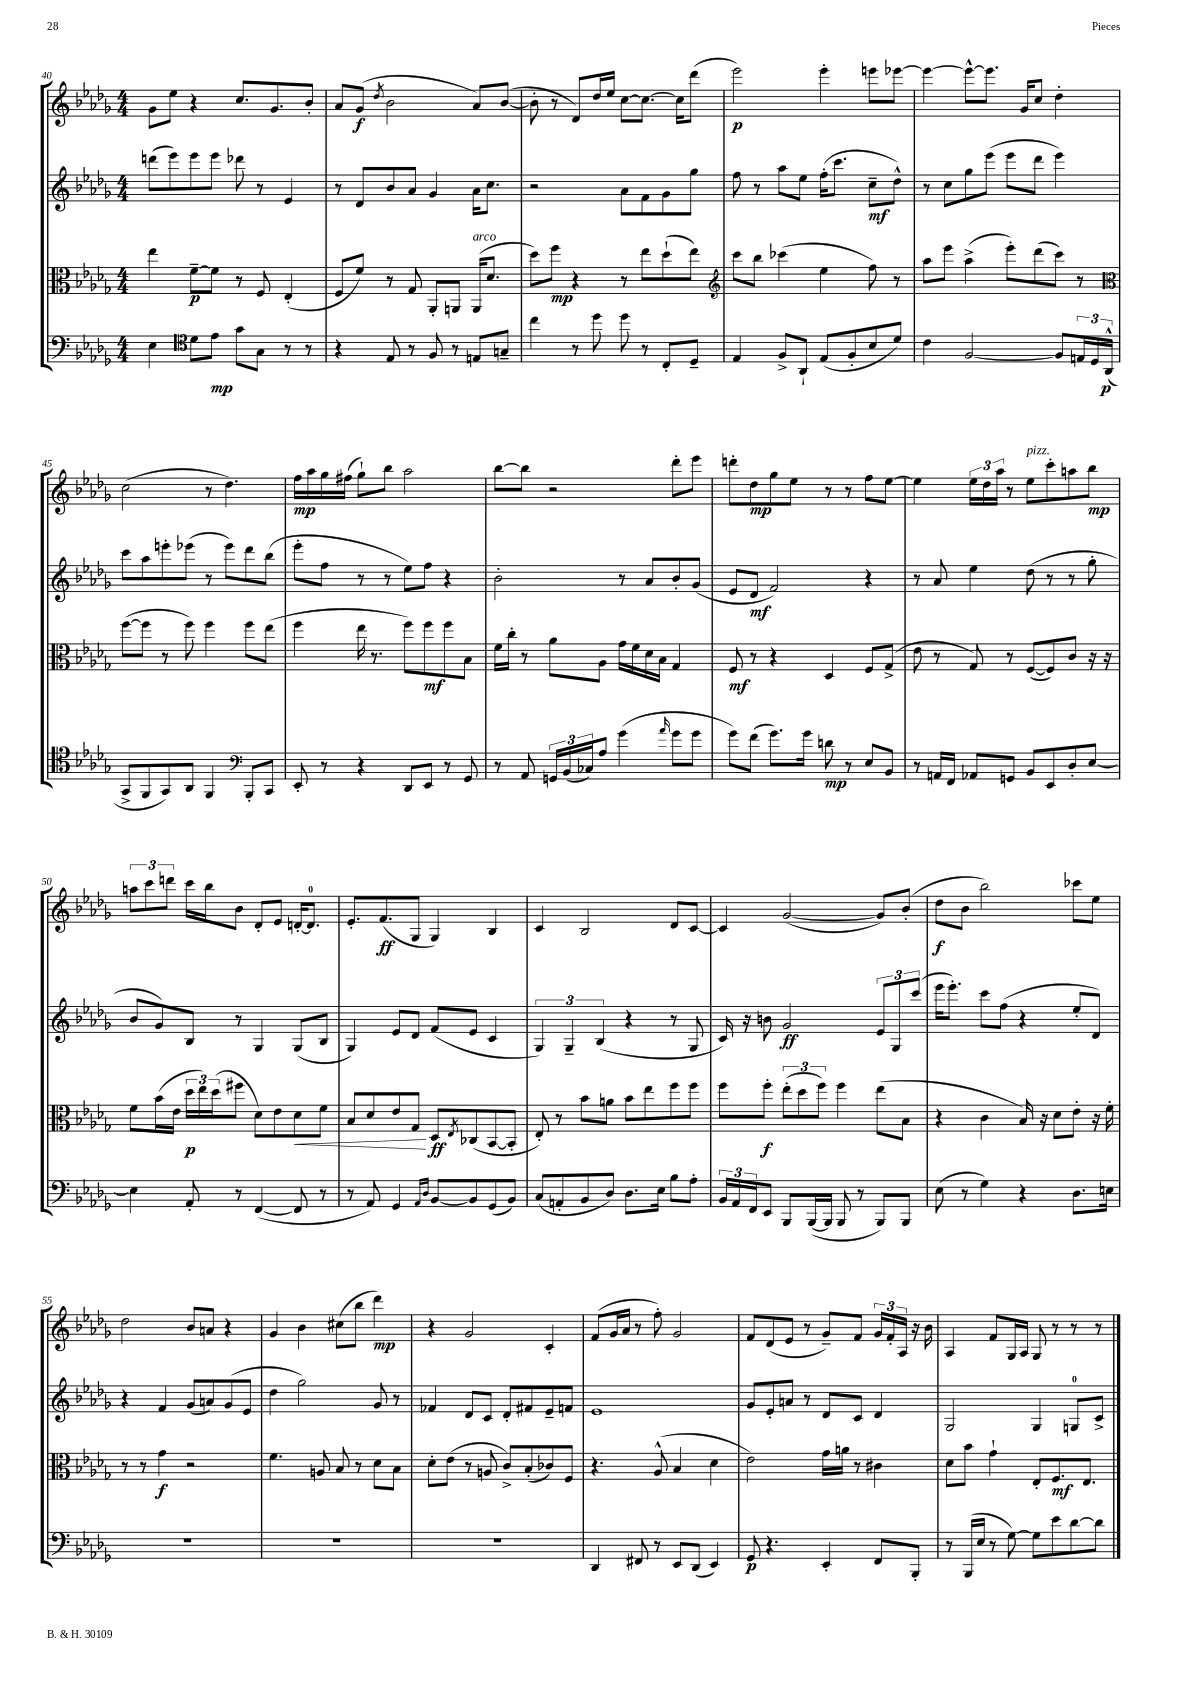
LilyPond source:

<<
\new StaffGroup <<
\new Staff = "s0" {
    \clef treble \key des \major \numericTimeSignature \time 4/4
    ges'8 ees''8 r4 c''8. ges'8. bes'8-. |
    aes'8 ges'8\f( \acciaccatura { des''8 } bes'2 aes'8) bes'8~( |
    bes'8-. r8 des'8) des''16 ees''16 c''8~ c''8.~ c''16 des'''8( |
    ees'''2\p) ees'''4-. e'''8 ees'''8~ |
    ees'''4~ ees'''8~-^ ees'''8. ges'16 c''8 des''4-. |
    c''2( r8 des''4.) |
    f''16\mp aes''16 ges''16 fis''16( ges''8-!) bes''8 aes''2 |
    bes''8~ bes''8 r2 des'''8-. ees'''8 |
    d'''8-. des''8\mp ges''8 ees''8 r8 r8 f''8 ees''8~ |
    ees''4 \tuplet 3/2 { ees''16 des''16 aes''16 } r8 ees''8^\markup { \italic "pizz." } c'''8-. a''8 bes''8\mp |
    \tuplet 3/2 { a''8 c'''8 d'''8 } c'''16 bes''16 bes'8 des'8-. ees'8 d'16~-. d'8.-0 |
    ees'8.-. f'8.\ff( ges8 ges4) bes4 |
    c'4 bes2 des'8 c'8~ |
    c'4 ges'2~( ges'8) bes'8-.( |
    des''8\f bes'8 bes''2) ces'''8 ees''8 |
    des''2 bes'8 a'8 r4 |
    ges'4 bes'4 cis''8( bes''8 des'''4\mp) |
    r4 ges'2 c'4-. |
    f'8( ges'16 aes'16 r8 f''8-.) ges'2 |
    f'8 des'8( ees'8 r8 ges'8--) f'8 \tuplet 3/2 { ges'16 f'16-. aes16 } r16 bes'16 |
    aes4 f'8 ges16 aes16 ges8 r8 r8 r8 \bar "|." |
}
\new Staff = "s1" {
    \clef treble \key des \major \numericTimeSignature \time 4/4
    d'''8( ees'''8) ees'''8 ees'''8 des'''8 r8 ees'4 |
    r8 des'8 bes'8 aes'8 ges'4 aes'16 c''8. |
    r2 aes'8 f'8 ges'8 ges''8 |
    f''8 r8 aes''8 ees''8 f''16-.( c'''8. c''8--\mf des''8-^) |
    r8 c''8 ges''8 ees'''8( ees'''8 des'''8 ees'''4) |
    c'''8 aes''8 e'''8-. ees'''8( r8 ees'''8) des'''8 bes''8( |
    ees'''8-. f''8 r8 r8 ees''8) f''8 r4 |
    bes'2-. r8 aes'8 bes'8-. ges'8( |
    ees'8 des'8\mf f'2) r4 |
    r8 aes'8 ees''4 des''8( r8 r8 ges''8-. |
    bes'8 ges'8) bes8 r8 ges4 ges8( bes8 |
    ges4) ees'8 des'8 f'8( ees'8 c'4 |
    \tuplet 3/2 { ges4) ges4-- bes4( } r4 r8 ges8 |
    c'16) r16 b'8 ges'2\ff \tuplet 3/2 { ees'8 ges8 c'''8( } |
    ees'''16 ees'''8.-.) c'''8 f''8( r4 ees''8-. des'8) |
    r4 f'4 ges'8( a'8) ges'8( ees'8 |
    des''4 ges''2) ges'8 r8 |
    fes'4 des'8 c'8 des'8-. fis'8 ees'8-- f'8 |
    ees'1 |
    ges'8 ees'8-. a'8 r8 des'8 c'8 des'4 |
    ges2 ges4 g8-0 c'8-> \bar "|." |
}
\new Staff = "s2" {
    \clef alto \key des \major \numericTimeSignature \time 4/4
    ees''4 f'8~--\p f'8 r8 f8 ees4-.( |
    f8 f'8) r8 ges8 aes,8-. a,8 a,16^\markup { \italic "arco" }( des'8. |
    des''8) f''8\mp r4 r8 ees''8 des''8-!( ees''8) |
    \clef treble c'''8 bes''8 ces'''4( ees''4 f''8) r8 |
    aes''8 ees'''8 aes''4->( ees'''8-.) des'''8( c'''8) r8 |
    \clef alto f''8~( f''8 r8 f''8) f''4 f''8 ees''8( |
    f''4 ees''16 r8. f''8) f''8\mf f''8 bes8 |
    f'16 c''16-. r8 aes'8 aes8 ges'16 f'16 des'16 bes16 ges4 |
    f8\mf r8 r4 des4 f8 ges8->( |
    ees'8 r8 ges8) r8 f8~( f8) c'8 r16 r16 |
    f'8 bes'16( ees'16 \tuplet 3/2 { des''16\p ees''16) des''16( } fis''8 des'8) ees'8 des'8\< f'8 |
    bes8 des'8 ees'8 ges8\! des8\ff \acciaccatura { ees8 } ces8( bes,8~ bes,8-. |
    ees8-.) r8 bes'8 a'8 bes'8 ees''8 f''8 f''8 |
    f''8 f''8-.\f \tuplet 3/2 { ees''8-.( des''8 f''8) } f''4 ees''8( bes8 |
    r4 c'4 bes16) r16 des'8 ees'8-. r16 f'16-. |
    r8 r8 ges'4\f r2 |
    f'4. a8 bes8 r8 des'8 bes8 |
    des'8-. ees'8( r8 a8 c'8->) bes8-.( ces'8) f8 |
    r4. aes8-^( bes4 des'4 |
    ees'2) ges'16 a'16 r8 cis'4 |
    des'8 bes'8 ges'4-! ees8-. f8.\mf ees8. \bar "|." |
}
\new Staff = "s3" {
    \clef bass \key des \major \numericTimeSignature \time 4/4
    ees4 \clef tenor des'8 ees'8\mp ges'8 ges8 r8 r8 |
    r4 ees8 r8 f8 r8 e8 g8-- |
    c''4 r8 des''8 des''8 r8 c8-. des8-- |
    ees4 f8-> aes,8-! ees8( f8-. bes8 des'8) |
    c'4 f2~ f8 \tuplet 3/2 { e16 des16 aes,16-^\p( } |
    ges,8-> f,8 ges,8) aes,8 f,4 \clef bass bes,,8-. c,8 |
    ees,8-. r8 r4 des,8 ees,8 r8 ges,8 |
    r8 aes,8 \tuplet 3/2 { g,16 bes,16( ces16) } aes8 ges'4( \grace { aes'16 } ges'8 ges'8 |
    ges'8) f'8( ges'8.) ges'16 d'8\mp r8 ees8 bes,8 |
    r8 a,16 f,16 aes,8 g,8 bes,8 ees,8 des8-. ees8~ |
    ees4 aes,8-. r8 f,4~( f,8 r8 |
    r8 aes,8) ges,4 \grace { aes,16 des16 } bes,8~ bes,8 ges,8( bes,8) |
    c8( a,8-. bes,8 des8) des8. ees16 bes8 aes8-. |
    \tuplet 3/2 { bes,16 aes,16 f,16 } ees,8 bes,,8 bes,,16~( bes,,16 bes,,8 r8 bes,,8) bes,,8 |
    ees8( r8 ges4) r4 des8. e16 |
    R1 |
    R1 |
    R1 |
    des,4 fis,8 r8 ees,8 des,8( ees,4) |
    ges,8\p r4. ees,4-. f,8 bes,,8-. |
    r8 bes,,16( ees16 r8 ges8~) ges8 ees'8 des'8~ des'8 \bar "|." |
}
>>
>>
\layout { \context { \Score currentBarNumber = #40 } }
